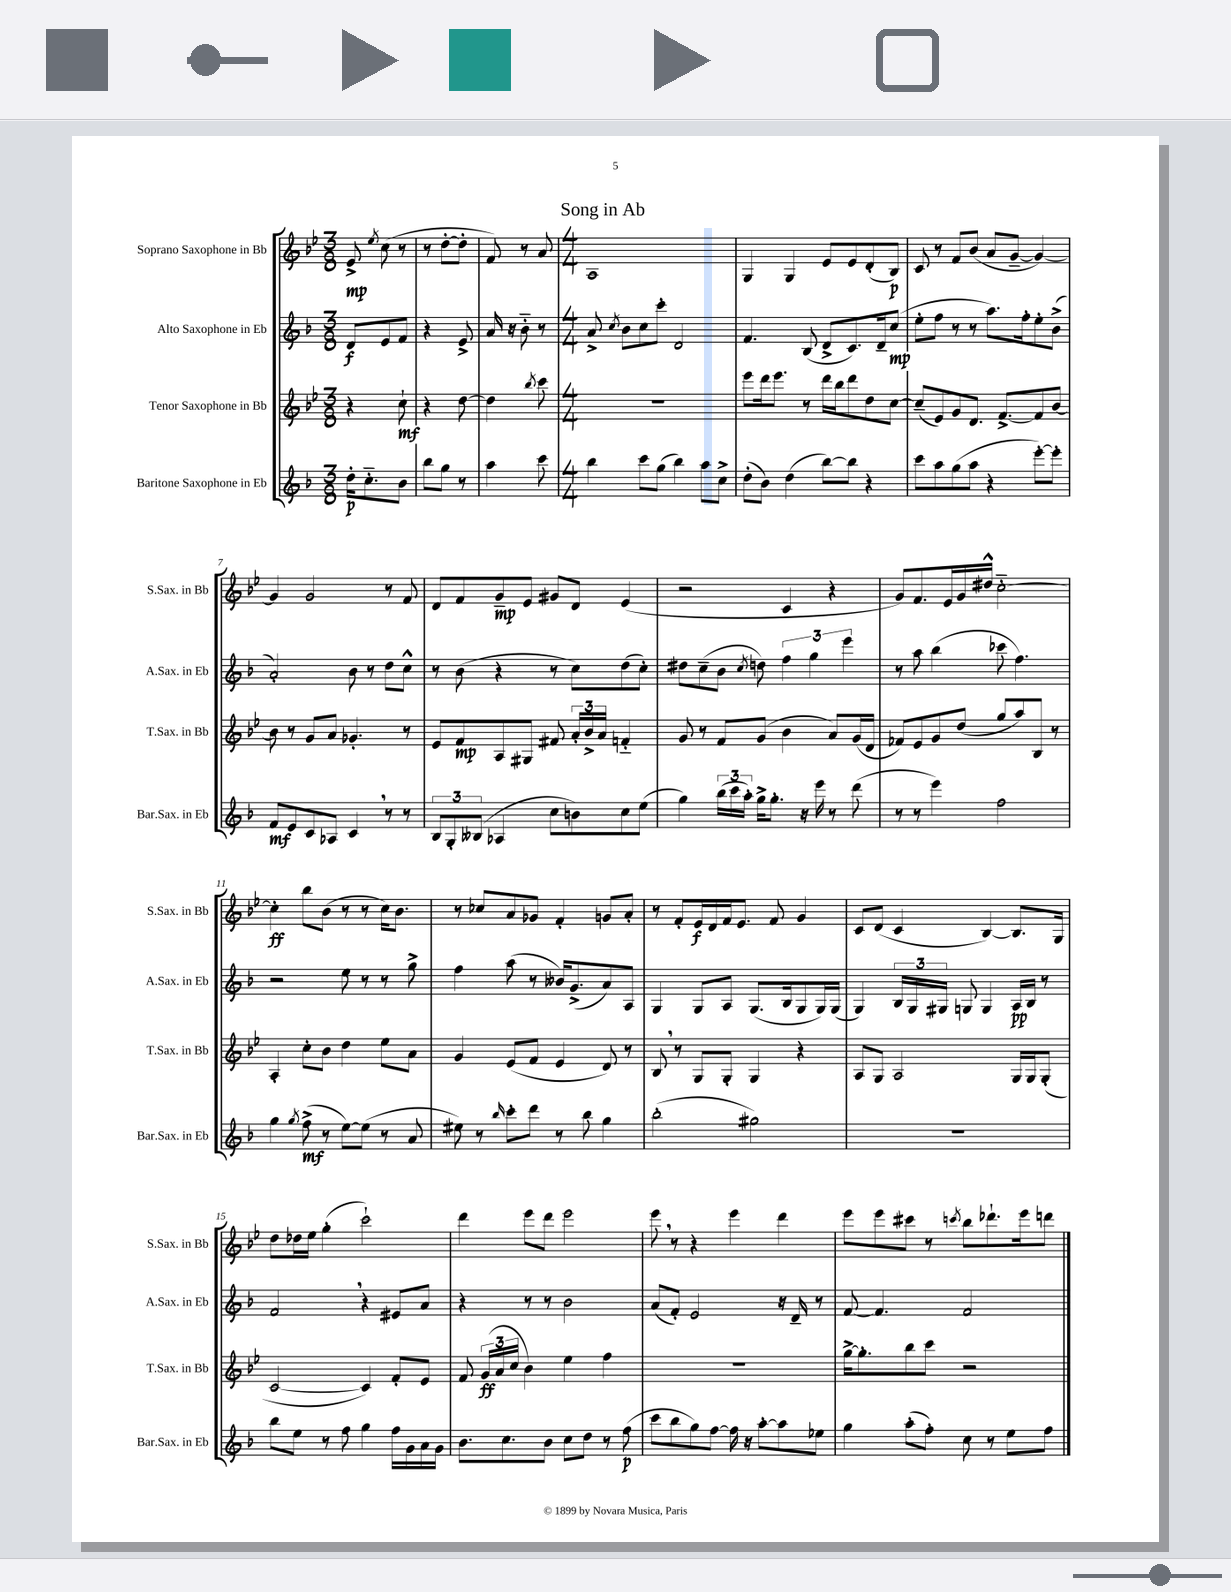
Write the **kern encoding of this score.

**kern	**dynam	**kern	**dynam	**kern	**dynam	**kern	**dynam
*part4	*part4	*part3	*part3	*part2	*part2	*part1	*part1
*staff4	*staff4	*staff3	*staff3	*staff2	*staff2	*staff1	*staff1
*I"Baritone Saxophone in Eb	*	*I"Tenor Saxophone in Bb	*	*I"Alto Saxophone in Eb	*	*I"Soprano Saxophone in Bb	*
*I'Bar.Sax. in Eb	*	*I'T.Sax. in Bb	*	*I'A.Sax. in Eb	*	*I'S.Sax. in Bb	*
*clefG2	*	*clefG2	*	*clefG2	*	*clefG2	*
*k[b-]	*	*k[b-e-]	*	*k[b-]	*	*k[b-e-]	*
*M3/8	*	*M3/8	*	*M3/8	*	*M3/8	*
=1	=1	=1	=1	=1	=1	=1	=1
16dd'\KL	p	4r	.	8d/L	f	8e-^/	mp
8.cc\	.	.	.	.	.	.	.
.	.	.	.	.	.	8qee-/	.
.	.	.	.	8e/	.	(8cc\	.
8b-\J	.	8cc`\	mf	8f/J	.	8r	.
=2	=2	=2	=2	=2	=2	=2	=2
8bb-\L	.	4r	.	4r	.	8r	.
8gg\J	.	.	.	.	.	[8dd'\L	.
8r	.	[8dd\	.	8e^/	.	8dd'\J]	.
=3	=3	=3	=3	=3	=3	=3	=3
4aa\	.	4dd\]	.	16a/	.	8f/)	.
.	.	.	.	16r	.	.	.
.	.	.	.	8b-\	.	8r	.
.	.	8qbb-/	.	.	.	.	.
8ccc\	.	8ccc\	.	8r	.	8a/	.
=4	=4	=4	=4	=4	=4	=4	=4
*M4/4	*	*M4/4	*	*M4/4	*	*M4/4	*
4bb-\	.	1r	.	8a^/	.	1A	.
.	.	.	.	8qcc/	.	.	.
.	.	.	.	8b-\L	.	.	.
8ccc\L	.	.	.	8cc\	.	.	.
(8gg\J	.	.	.	8ccc'\J	.	.	.
4bb-\)	.	.	.	2d/	.	.	.
8aa\L	.	.	.	.	.	.	.
8cc^\J	.	.	.	.	.	.	.
=5	=5	=5	=5	=5	=5	=5	=5
(8dd'\L	.	8eee-\L	.	4.f/	.	4G/	.
8b-\J)	.	16ddd\k	.	.	.	.	.
.	.	8.eee-\J	.	.	.	.	.
(4dd\	.	.	.	.	.	4G/	.
.	.	8r	.	(8B-/	.	.	.
[8bb-\L)	.	16ddd\LL	.	8d^/L	.	8e-/L	.
.	.	16bb-\J	.	.	.	.	.
8bb-\J]	.	8ddd\	.	8.c/)	.	8e-/	.
4r	.	8dd\	.	.	.	(8d'/	.
.	.	.	.	16d~/k	.	.	.
.	.	[8cc\J	.	(8cc/J	mp	8B-/J)	p
=6	=6	=6	=6	=6	=6	=6	=6
8ccc\L	.	(8cc~/L]	.	8ee'\L	.	8c/	.
8aa\	.	8e-/)	.	8ff\J	.	8r	.
(8gg\	.	8g/	.	8r	.	8f/L	.
8aa\J	.	8.d/J	.	8r	.	(8b-/J	.
4r	.	.	.	8.aa\L)	.	8a/L	.
.	.	[8.f^/L	.	.	.	.	.
.	.	.	.	.	.	[8g~/J	.
.	.	.	.	16ff'\k	.	.	.
[8eee'\L)	.	8f/]	.	8ee'\	.	4g/_)	.
8eee'\J]	.	[8b-/J	.	(8b-^\J	.	.	.
!!LO:LB:g=z
=7	=7	=7	=7	=7	=7	=7	=7
8f/L	mf	8b-\]	.	2a'/)	.	4g/]	.
8e/	.	8r	.	.	.	.	.
8c/	.	8g/L	.	.	.	2g/	.
8A-X/J	.	8a/J	.	.	.	.	.
4c,/	.	4.g-X'/	.	8b-\	.	.	.
.	.	.	.	8r	.	.	.
8r	.	.	.	8dd\L	.	8r	.
8r	.	8r	.	8cc^^\J	.	8f/	.
=8	=8	=8	=8	=8	=8	=8	=8
12B-/L	.	8e-/L	.	8r	.	8d/L	.
12G'/	.	.	.	.	.	.	.
.	.	8f/	mp	(8b-\	.	8f/	.
(12B--X/J	.	.	.	.	.	.	.
4A-X/	.	8A/	.	4r	.	8g~/	mp
.	.	8G#X/J	.	.	.	8e-/J	.
8cc\L	.	8f#X/	.	8r	.	8g#X/L	.
8bn\)	.	24a'/LL	.	8cc\L)	.	8d/J	.
.	.	24b-^/	.	.	.	.	.
.	.	24a/JJ	.	.	.	.	.
8cc\	.	4fn/	.	(8dd\	.	(4e-/	.
(8ee\J	.	.	.	8cc'\J)	.	.	.
=9	=9	=9	=9	=9	=9	=9	=9
4gg\)	.	8g/	.	8dd#X\L	.	2r	.
.	.	8r	.	(8cc~\	.	.	.
(24bb-\LL	.	8f/L	.	8b-\J	.	.	.
24ccc\	.	.	.	.	.	.	.
24aa'\JJ)	.	.	.	.	.	.	.
.	.	.	.	8qcc/	.	.	.
16gg^\KL	.	(8g/J	.	8ddn\)	.	.	.
8.gg'\J	.	.	.	.	.	.	.
.	.	4b-\	.	6ff\	.	4c/	.
16r	.	.	.	.	.	.	.
.	.	.	.	6gg\	.	.	.
16eee\	.	.	.	.	.	.	.
8r	.	8a/L)	.	.	.	4r	.
.	.	.	.	6eee\	.	.	.
(8ddd\	.	(16g/L	.	.	.	.	.
.	.	16d/JJ	.	.	.	.	.
=10	=10	=10	=10	=10	=10	=10	=10
8r	.	8f-X/L)	.	8r	.	8g/L)	.
8r	.	8e-/	.	8aa\	.	8.f/	.
4eee\)	.	8g/	.	(4bb-\	.	.	.
.	.	.	.	.	.	16e-/L	.
.	.	(8dd/J	.	.	.	16g/	.
.	.	.	.	.	.	16dd#X^^/JJ	.
2ff\	.	8gg/L	.	8ccc-X\	.	[2cc\	.
.	.	8aa/)	.	4.ff\)	.	.	.
.	.	8B-/J	.	.	.	.	.
.	.	8r	.	.	.	.	.
!!LO:LB:g=z
=11	=11	=11	=11	=11	=11	=11	=11
4gg\	.	4A'/	.	2r	.	4cc'\]	ff
8qgg/	.	.	.	.	.	.	.
(8ff^\	mf	8cc'\L	.	.	.	8bb-\L	.
8r	.	8b-\J	.	.	.	(8b-\J	.
[8ee\L)	.	4dd\	.	8ee\	.	8r	.
(8ee\J]	.	.	.	8r	.	8r	.
8r	.	8ee-\L	.	8r	.	16cc\KL)	.
.	.	.	.	.	.	8.b-\J	.
8a/	.	8a\J	.	8gg^\	.	.	.
=12	=12	=12	=12	=12	=12	=12	=12
8ee#X\)	.	4g/	.	4ff\	.	8r	.
8r	.	.	.	.	.	8cc-X/L	.
16qqbb-/	.	.	.	.	.	.	.
8ccc'\L	.	(8e-/L	.	(8aa\	.	8a/	.
8ddd\J	.	8f/J	.	8r	.	8g-X/J	.
8r	.	4e-/	.	16b--X/KL)	.	4f'/	.
.	.	.	.	(8.g^/	.	.	.
8bb-\	.	.	.	.	.	.	.
4gg\	.	8d/)	.	8a/)	.	8gn/L	.
.	.	8r	.	8A/J	.	8a'/J	.
=13	=13	=13	=13	=13	=13	=13	=13
(2bb-'\	.	8B-,/	.	4G/	.	8r	.
.	.	8r	.	.	.	8f'/L	.
.	.	8G/L	.	8G/L	.	16e-/L	f
.	.	.	.	.	.	16d/	.
.	.	8G'/J	.	8A/J	.	16f/J	.
.	.	.	.	.	.	8.e-/J	.
2gg#X\)	.	4G/	.	(8.G/L	.	.	.
.	.	.	.	.	.	8f/	.
.	.	.	.	16B-/k	.	.	.
.	.	4r	.	8G/	.	4g/	.
.	.	.	.	16G/L)	.	.	.
.	.	.	.	(16G/JJ	.	.	.
=14	=14	=14	=14	=14	=14	=14	=14
1r	.	8A/L	.	4G/)	.	8c/L	.
.	.	8G/J	.	.	.	(8d/J	.
.	.	2A/	.	24B-/LL	.	4c/	.
.	.	.	.	24G/	.	.	.
.	.	.	.	24G#X/JJ	.	.	.
.	.	.	.	8Gn/	.	.	.
.	.	.	.	4G/	.	[4B-/)	.
.	.	16G/LL	.	16A/LL	pp	8.B-/L]	.
.	.	16G/J	.	16B-/JJ	.	.	.
.	.	(8G'/J	.	8r	.	.	.
.	.	.	.	.	.	16G/Jk	.
!!LO:LB:g=z
=15	=15	=15	=15	=15	=15	=15	=15
8bb-\L	.	[2c/	.	2f,/	.	8dd\L	.
8ee\J	.	.	.	.	.	16dd-X\L	.
.	.	.	.	.	.	16ee-\JJ	.
8r	.	.	.	.	.	(4gg'\	.
8ff\	.	.	.	.	.	.	.
4gg\	.	4c/])	.	4r	.	2ccc`\)	.
16ff\LL	.	8f'/L	.	8e#X/L	.	.	.
16g\	.	.	.	.	.	.	.
16a\	.	8e-/J	.	8a/J	.	.	.
16g\JJ	.	.	.	.	.	.	.
=16	=16	=16	=16	=16	=16	=16	=16
8.b-\L	.	8f/	.	4r	.	4ddd\	.
.	.	(24g/LL	ff	.	.	.	.
.	.	24a/	.	.	.	.	.
8.cc\	.	.	.	.	.	.	.
.	.	24cc/JJ	.	.	.	.	.
.	.	4b-\)	.	8r	.	8eee-\L	.
8b-\J	.	.	.	8r	.	8ddd\J	.
8cc\L	.	4ee-\	.	2b-\	.	2eee-\	.
8dd\J	.	.	.	.	.	.	.
8r	.	4ff\	.	.	.	.	.
(8ff\	p	.	.	.	.	.	.
=17	=17	=17	=17	=17	=17	=17	=17
8ccc\L	.	1r	.	(8a/L	.	8eee-,\	.
8bb-\	.	.	.	8f'/J)	.	8r	.
8gg\)	.	.	.	2e/	.	4r	.
[8ff\J	.	.	.	.	.	.	.
16ff\]	.	.	.	.	.	4eee-\	.
16r	.	.	.	.	.	.	.
[8aa'\L	.	.	.	.	.	.	.
8aa\]	.	.	.	16r	.	4ddd\	.
.	.	.	.	16d~/	.	.	.
8ee-X\J	.	.	.	8r	.	.	.
=18	=18	=18	=18	=18	=18	=18	=18
4gg\	.	[16gg^\KL	.	[8f/	.	8eee-\L	.
.	.	8.gg'\]	.	.	.	.	.
.	.	.	.	4.f/]	.	8eee-\	.
(8aa'\L	.	8bb-\	.	.	.	8ccc#X\J	.
8ff'\J)	.	8ccc\J	.	.	.	8r	.
.	.	.	.	.	.	8qcccn/	.
8cc\	.	2r	.	2f/	.	8bb-\L	.
8r	.	.	.	.	.	8.ddd-X`\	.
8ee\L	.	.	.	.	.	.	.
.	.	.	.	.	.	16eee-\k	.
8ff\J	.	.	.	.	.	8dddn\J	.
==	==	==	==	==	==	==	==
*-	*-	*-	*-	*-	*-	*-	*-
